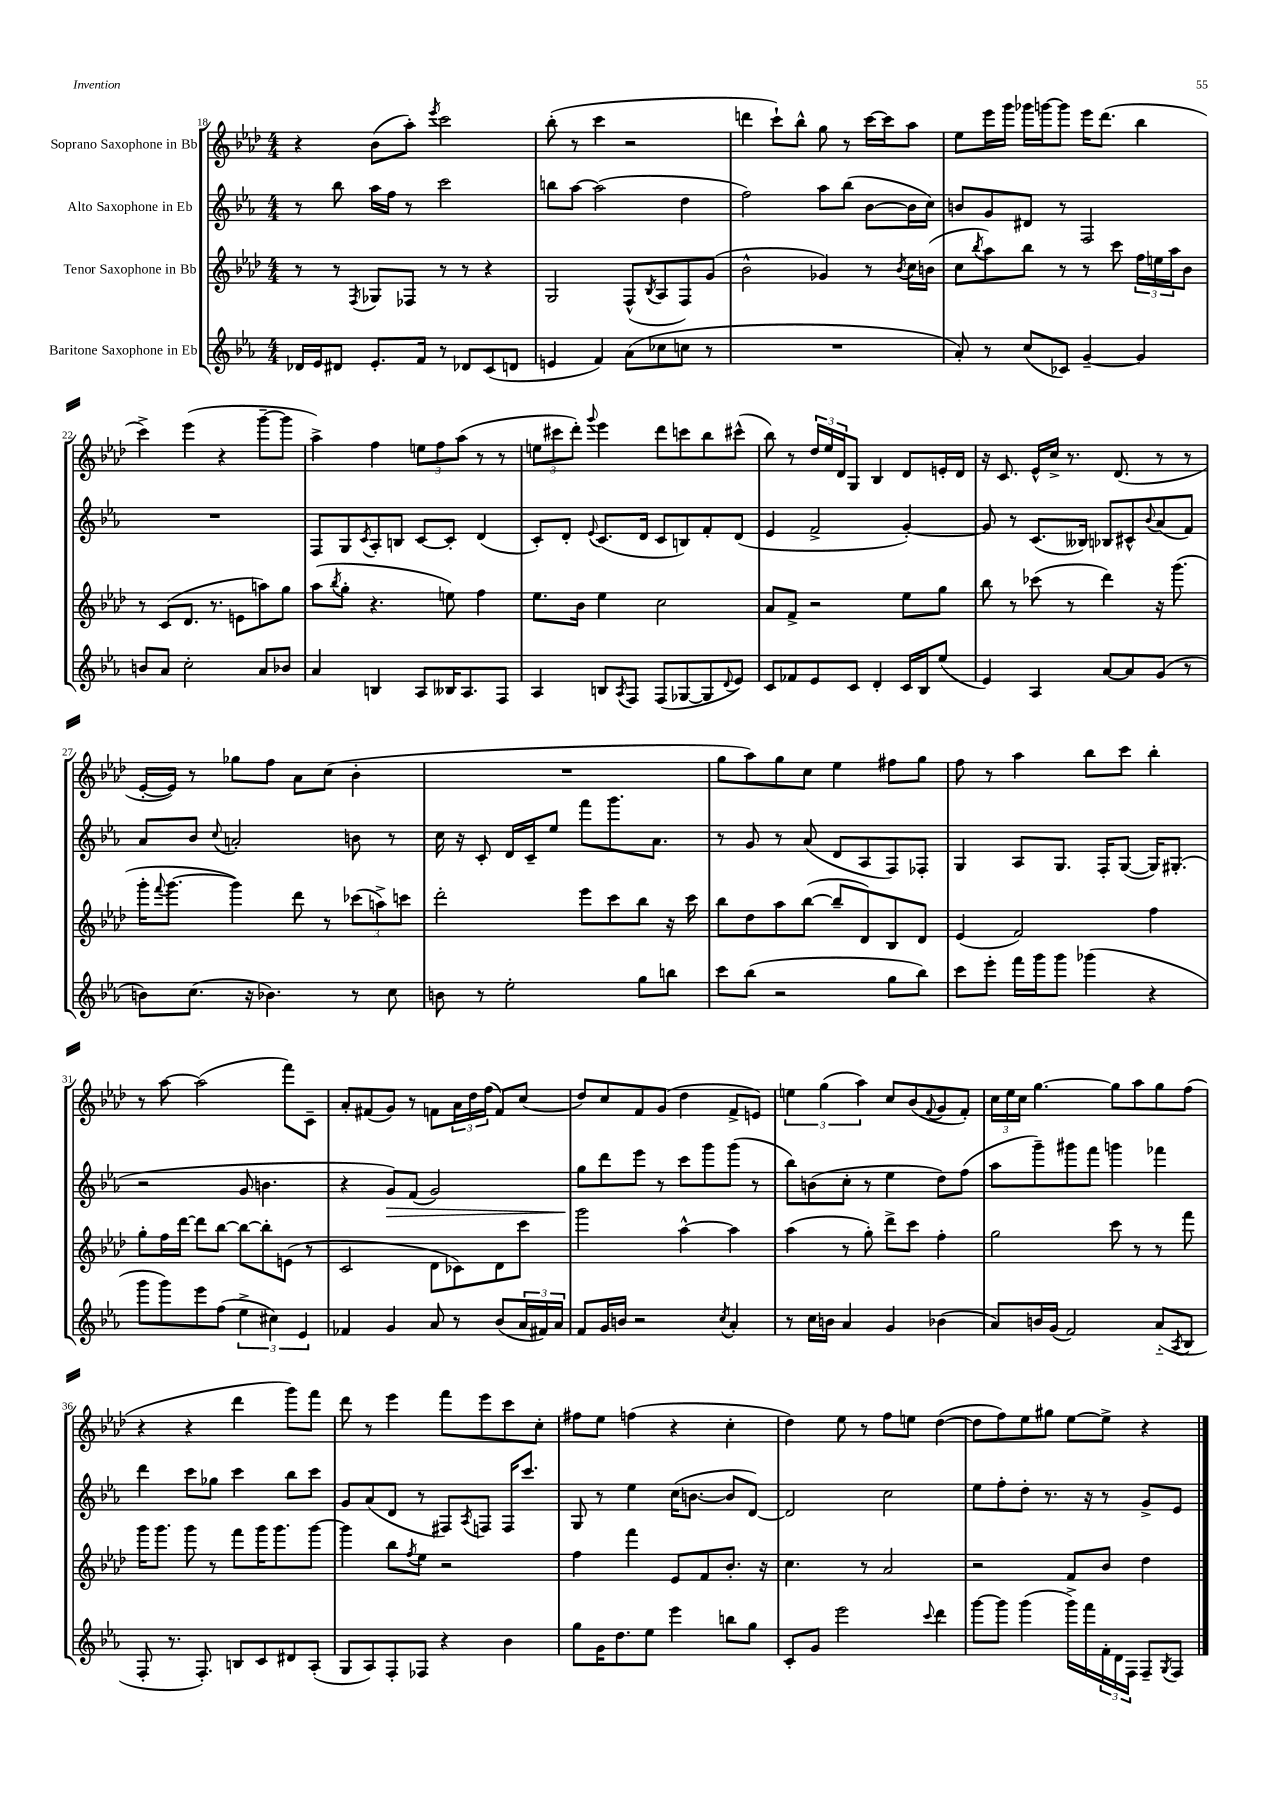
<<
\new StaffGroup <<
\new Staff = "s0" \with { instrumentName = "Soprano Saxophone in Bb" } {
    \clef treble \key aes \major \numericTimeSignature \time 4/4
    r4 bes'8( aes''8-.) \acciaccatura { ees'''8 } c'''2 |
    bes''8-.( r8 c'''4 r2 |
    d'''4 c'''8-!) bes''8-^ g''8 r8 c'''16~ c'''16 aes''8 |
    ees''8 ees'''16 g'''16 ges'''16 g'''16~ g'''8 ees'''16 des'''8.( bes''4 |
    c'''4->) ees'''4( r4 g'''8~-- g'''8 |
    aes''4->) f''4 \tuplet 3/2 { e''8 f''8 aes''8( } r8 r8 |
    \tuplet 3/2 { e''8 cis'''8 des'''8-.) } \appoggiatura { g'''8 } ees'''4 des'''8 c'''8 bes''8 cis'''8-^( |
    bes''8) r8 \tuplet 3/2 { des''16 ees''16 des'16 } g8 bes4 des'8 e'16-. des'16 |
    r16 c'8. ees'16-^ c''16-> r8. des'8.( r8 r8 |
    ees'16~-. ees'16) r8 ges''8 f''8 aes'8 c''8( bes'4-. |
    R1 |
    g''8 aes''8) g''8 c''8 ees''4 fis''8 g''8 |
    f''8 r8 aes''4 bes''8 c'''8 bes''4-. |
    r8 aes''8~ aes''2( f'''8) c'8-- |
    aes'8-. fis'8( g'8) r8 f'8 \tuplet 3/2 { aes'16 des''16 f''16( } f'8) c''8( |
    des''8) c''8 f'8 g'8( des''4 f'8-> e'8) |
    \tuplet 3/2 { e''4 g''4( aes''4) } c''8 bes'8( \appoggiatura { f'8 } g'8 f'8-.) |
    \tuplet 3/2 { c''16 ees''16 c''16 } g''4.~ g''8 aes''8 g''8 f''8( |
    r4 r4 des'''4 g'''8) f'''8 |
    des'''8 r8 ees'''4 f'''8 ees'''8 c'''8 c''8-. |
    fis''8 ees''8 f''4( r4 c''4-. |
    des''4) ees''8 r8 f''8 e''8 des''4~( |
    des''8 f''8) ees''8 gis''8 ees''8~ ees''8-> r4 \bar "|." |
}
\new Staff = "s1" \with { instrumentName = "Alto Saxophone in Eb" } {
    \clef treble \key ees \major \numericTimeSignature \time 4/4
    r8 bes''8 aes''16 f''16 r8 c'''2 |
    b''8 aes''8~ aes''2( d''4 |
    f''2) aes''8 bes''8( bes'8~ bes'16 c''16) |
    b'8 g'8 dis'8 r8 f2 |
    R1 |
    f8 g8 \acciaccatura { c'8 } aes8-. b8 c'8~ c'8-. d'4( |
    c'8-.) d'8-. \appoggiatura { ees'8 } c'8.( d'16 c'8 b8) f'8-. d'8( |
    ees'4 f'2-> g'4~-.) |
    g'8 r8 c'8.( beses16) bes8 cis'8-^ \appoggiatura { bes'8 } aes'8( f'8) |
    aes'8 bes'8 \appoggiatura { c''8 } a'2-. b'8 r8 |
    c''16 r16 c'8-. d'16 c'16-- ees''8 f'''8 g'''8. aes'8. |
    r8 g'8 r8 aes'8( d'8 aes8 f8) fes8-. |
    g4 aes8 g8. f16-. g8~( g16) gis8.-.( |
    r2 g'8 b'4. |
    r4 g'8\>) f'8( g'2) |
    g''8\! d'''8 ees'''8 r8 c'''8 g'''8 g'''8( r8 |
    bes''8) b'8( c''8-. r8 ees''4 d''8) f''8( |
    aes''8 g'''8--) gis'''8 f'''8 g'''4 fes'''4 |
    d'''4 c'''8 ges''8 c'''4 bes''8 c'''8 |
    g'8 aes'8( d'8 r8 fis8) \acciaccatura { aes8 } f8 f16 c'''8. |
    g8 r8 ees''4 c''16( b'8.~ b'8 d'8~) |
    d'2 c''2 |
    ees''8 f''8-. d''8-. r8. r16 r8 g'8-> ees'8 \bar "|." |
}
\new Staff = "s2" \with { instrumentName = "Tenor Saxophone in Bb" } {
    \clef treble \key aes \major \numericTimeSignature \time 4/4
    r8 r8 \acciaccatura { f8 } ges8 fes8 r8 r8 r4 |
    g2 f8-^( \acciaccatura { bes8 } aes8 f8) g'8( |
    bes'2-^ ges'4) r8 \acciaccatura { bes'8 } c''16 b'16( |
    c''8 \acciaccatura { bes''8 } aes''8) bes''8 r8 r8 c'''8 \tuplet 3/2 { f''16 e''16 aes''16 } bes'8 |
    r8 c'8( des'8. r8. e'8 a''8) g''8 |
    aes''8( \acciaccatura { bes''8 } g''8-. r4. e''8) f''4 |
    ees''8. bes'16 ees''4 c''2 |
    aes'8 f'8-> r2 ees''8 g''8 |
    bes''8 r8 ces'''8( r8 des'''4) r16 g'''8.( |
    g'''16-. \appoggiatura { f'''8 } g'''8.~ g'''4) des'''8 r8 \tuplet 3/2 { ces'''8( a''8->) c'''8 } |
    des'''2-. ees'''8 c'''8 bes''8 r16 c'''16 |
    bes''8 des''8 aes''8 bes''8~( bes''8-- des'8) bes8 des'8 |
    ees'4( f'2) f''4 |
    g''8-. f''16 des'''16~ des'''8 bes''8~ bes''8~ bes''8-. e'8( r8 |
    c'2 des'8 ces'8) des'8 c'''8 |
    g'''2 aes''4~-^ aes''4 |
    aes''4( r8 g''8-.) des'''8-> c'''8 f''4-. |
    g''2 c'''8 r8 r8 f'''8 |
    g'''16 g'''8. g'''8 r8 f'''8 g'''16 g'''8. g'''8~ |
    g'''4 bes''8 \acciaccatura { f''8 } ees''8 r2 |
    f''4 f'''4 ees'8 f'8 bes'8.-. r16 |
    c''4. r8 aes'2 |
    r2 f'8 bes'8 des''4 \bar "|." |
}
\new Staff = "s3" \with { instrumentName = "Baritone Saxophone in Eb" } {
    \clef treble \key ees \major \numericTimeSignature \time 4/4
    des'16 ees'16 dis'8 ees'8.-. f'16 r8 des'8 c'8( d'8 |
    e'4 f'4) aes'8( ces''8 c''8 r8 |
    R1 |
    aes'8-.) r8 c''8( ces'8) g'4~-- g'4 |
    b'8 aes'8 c''2-. aes'8 bes'8 |
    aes'4 b4 aes8 beses16 aes8. f8 |
    aes4 b8 \acciaccatura { aes8 } f8 f8( ges8~ ges8 \appoggiatura { d'8 } ees'8) |
    c'8 fes'8 ees'8 c'8 d'4-. c'16 bes16 ees''8( |
    ees'4) aes4 aes'8~ aes'8 g'8( r8 |
    b'8) c''8.( r16 bes'4.) r8 c''8 |
    b'8 r8 ees''2-. g''8 b''8 |
    c'''8 bes''8( r2 g''8 bes''8) |
    c'''8 ees'''8-. f'''16 g'''16 g'''8 ges'''4( r4 |
    g'''8 g'''8) ees'''8 f''8( \tuplet 3/2 { ees''4-> cis''4) ees'4 } |
    fes'4 g'4 aes'8 r8 bes'8( \tuplet 3/2 { aes'16 fis'16) aes'16 } |
    f'8 g'16 b'16 r2 \acciaccatura { c''8 } aes'4-. |
    r8 c''16 b'16 aes'4 g'4 bes'4( |
    aes'8) b'16 g'16( f'2) aes'8-_( \acciaccatura { aes8 } bes8 |
    f8-. r8. f8.-.) b8 c'8 dis'8 aes8-.( |
    g8 aes8) f8-. fes8 r4 bes'4 |
    g''8 g'16 d''8. ees''8 ees'''4 b''8 g''8 |
    c'8-. g'8 ees'''2 \appoggiatura { c'''8 } d'''4 |
    g'''8~ g'''8 g'''4( g'''16->) f'''16 \tuplet 3/2 { f'16-. d'16 f16 } f8-- \acciaccatura { g8 } f8 \bar "|." |
}
>>
>>
\layout { \context { \Score currentBarNumber = #18 } }
